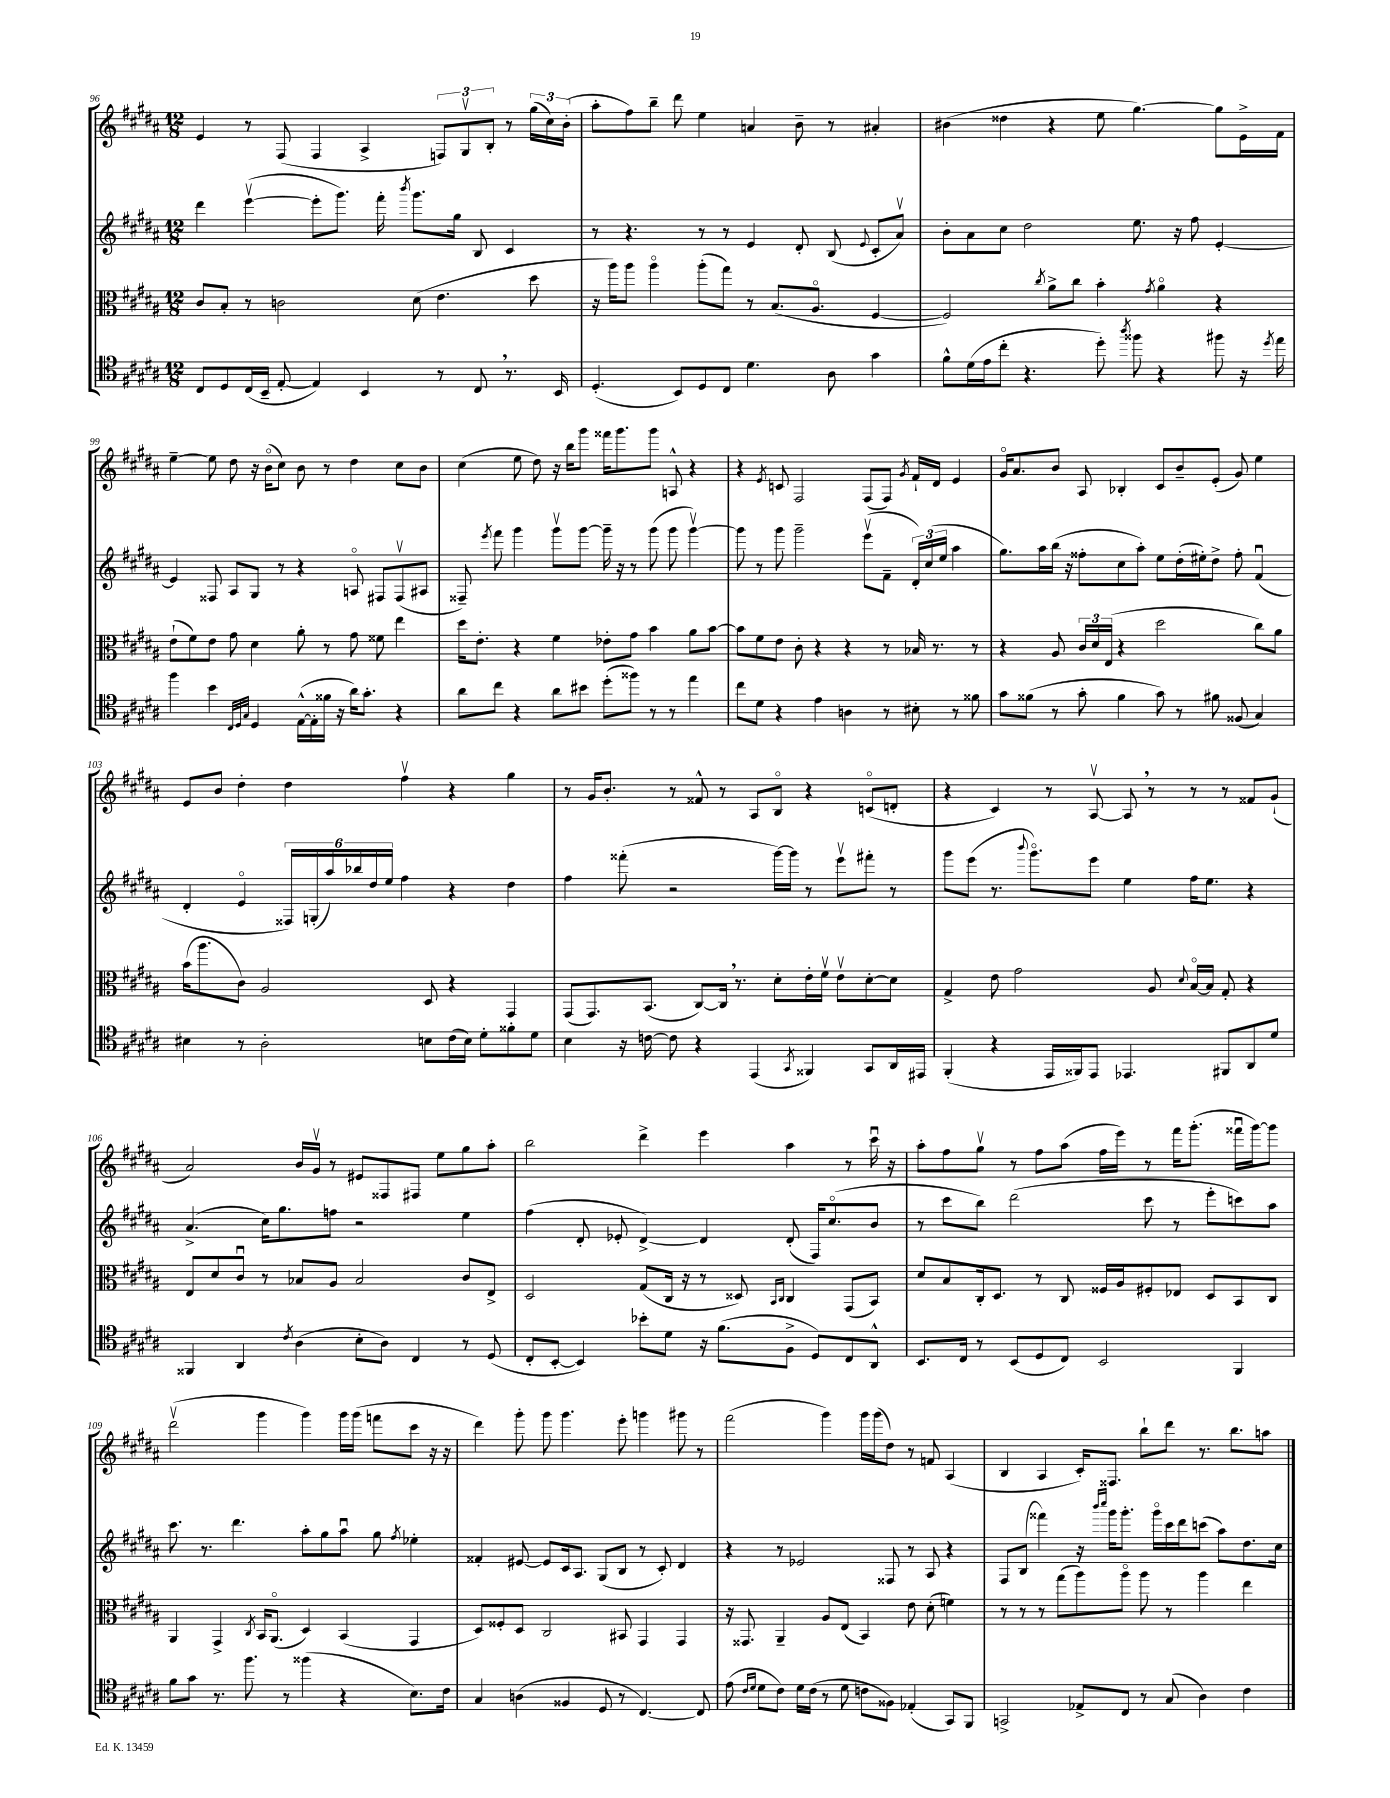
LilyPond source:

<<
\new StaffGroup <<
\new Staff = "s0" {
    \clef treble \key b \major \numericTimeSignature \time 12/8
    \autoBeamOff e'4 r8 fis8( fis4 ais4-> \tuplet 3/2 { f8[) gis8\upbow b8]-. } r8 \tuplet 3/2 { gis''16[( cis''16) b'16]-.( } |
    ais''8[-. fis''8) b''8]-- dis'''8 e''4 a'4 b'8-- r8 ais'4-. |
    bis'4( disis''4 r4 e''8 gis''4.~) gis''8[ e'16-> fis'16] |
    e''4~-- e''8 dis''8 r16 b'16[\flageolet( cis''8]) b'8 r8 dis''4 cis''8[ b'8] |
    cis''4( e''8 dis''8) r16 b''16[ gis'''8] fisis'''16[ gis'''8. gis'''8] a8-^ r4 |
    r4 \acciaccatura { e'8 } c'8 fis2 fis8[( fis8]) \acciaccatura { gis'8 } fis'16[-! dis'16] e'4 |
    gis'16[\flageolet ais'8. b'8] ais8 bes4-. cis'8[ b'8-- e'8]-.( gis'8) e''4 |
    e'8[ b'8] dis''4-. dis''4 fis''4\upbow r4 gis''4 |
    r8 gis'16[ b'8.]-. r8 fisis'8-^ r8 ais8[ b8]\flageolet r4 c'8[\flageolet( d'8]-. |
    r4 cis'4) r8 ais8~\upbow ais8 \breathe r8 r8 r8 fisis'8[ gis'8]-!( |
    ais'2) b'16[ gis'16]\upbow r8 eis'8[ fisis8 fis8] e''8[ gis''8 ais''8]-. |
    b''2 dis'''4-> e'''4 ais''4 r8 cis'''16\downbow r16 |
    ais''8[-. fis''8 gis''8]\upbow r8 fis''8[ ais''8]( fis''16[ e'''16]) r8 fis'''16[ gis'''8.]-.( fisis'''16[\downbow gis'''16~) gis'''8] |
    dis'''2\upbow( gis'''4 gis'''4) gis'''16[ gis'''16]( f'''8[ cis'''8] r16 r16 |
    dis'''4) gis'''8-. gis'''8 gis'''4. e'''8-. g'''4 gis'''8 r8 |
    fis'''2( gis'''4) gis'''16[ gis'''16( dis''8]) r8 f'8 ais4( |
    b4 ais4 cis'16[-.) fisis8.] b''8[-! dis'''8] r8. b''8.[ a''8] \bar "|." |
}
\new Staff = "s1" {
    \clef treble \key b \major \numericTimeSignature \time 12/8
    \autoBeamOff dis'''4 e'''4~\upbow( e'''8[-. gis'''8.]) fis'''16-. \acciaccatura { b'''8 } gis'''8.[ gis''16] b8 cis'4 |
    r8 r4. r8 r8 e'4 dis'8-. b8( \appoggiatura { e'8 } cis'8[-. ais'8]\upbow) |
    b'8[-. ais'8 cis''8] dis''2 e''8. r16 fis''8 e'4~-. |
    e'4 fisis8 ais8[ gis8] r8 r4 a8\flageolet fis8[ fis8\upbow( ais8] |
    fisis8--) \acciaccatura { e'''8 } fis'''8 gis'''4 gis'''8[\upbow gis'''8]~ gis'''16-- r16 r8 gis'''8( gis'''8 gis'''4~\upbow) |
    gis'''8 r8 gis'''8 gis'''2-- e'''8[\upbow( fis'8]-- \tuplet 3/2 { dis'16[-.) cis''16( e''16] } ais''4 |
    gis''8.[) ais''16 b''16]( r16 fisis''8[-. cis''8 ais''8]-.) e''8[ dis''16-.( eis''16-.) dis''8]-> fisis''8-. fis'4\downbow( |
    dis'4-. e'4\flageolet \tuplet 6/4 { fisis16[) g16-.( ais''16) bes''16 dis''16 e''16] } fis''4 r4 dis''4 |
    fis''4 fisis'''8-.( r2 gis'''16[~) gis'''16] r8 e'''8[\upbow fis'''8]-. r8 |
    gis'''8[ e'''8]( r8. \appoggiatura { b'''8 } gis'''8.[\flageolet) e'''8] e''4 fis''16[ e''8.] r4 |
    ais'4.->( cis''16[) gis''8. f''8] r2 e''4 |
    fis''4( dis'8-. ees'8-. dis'4~->) dis'4 dis'8-.( fis16[) cis''8.\flageolet( b'8] |
    r8 cis'''8[ b''8]) dis'''2( cis'''8 r8 e'''8[-. c'''8) ais''8] |
    cis'''8. r8. dis'''4. ais''8[-. gis''8 ais''8]\downbow gis''8 \acciaccatura { fis''8 } ees''4-. |
    fisis'4-. eis'8~ eis'8[ cis'16 ais8.] gis8[( b8] r8 cis'8-.) dis'4 |
    r4 r8 ees'2 fisis8 r8 ais8 r4 |
    fis8[ b8]( fisis'''4) r16 \grace { b'''16[ cis''''16] } gis'''16[ gis'''8.]-. gis'''16[\flageolet cis'''16 dis'''16 c'''8]( ais''8[) dis''8. cis''16] \bar "|." |
}
\new Staff = "s2" {
    \clef alto \key b \major \numericTimeSignature \time 12/8
    \autoBeamOff cis'8[ b8]-. r8 c'2 dis'8( e'4. dis''8 |
    r16 ais''16[) ais''8] ais''4\flageolet ais''8[-.( gis''8]) r8 b8.[( ais8.]\flageolet fis4~ |
    fis2) \acciaccatura { cis''8 } ais'8[-> cis''8] b'4-. \acciaccatura { gis'8 } ais'4\flageolet r4 |
    e'8[-!( fis'8) e'8] gis'8 dis'4 ais'8-. r8 gis'8 fisis'8 e''4 |
    dis''16[ e'8.]-. r4 fis'4 ees'8[-. gis'8] b'4 ais'8[ b'8]~ |
    b'8[ fis'8 e'8] cis'8-. r4 r4 r8 bes16 r8. r8 |
    r4 ais8 \tuplet 3/2 { cis'16[ dis'16 e16]( } r4 dis''2 cis''8[) ais'8] |
    b'16[( ais''8. cis'8]) ais2 dis8 r4 gis,4 |
    gis,8[( gis,8.) b,8.]( cis8[~) cis16] \breathe r8. dis'8[-. e'16-. fis'16]\upbow e'8[\upbow dis'8~-. dis'8] |
    gis4-> e'8 gis'2 ais8 \appoggiatura { dis'8 } b16[~\flageolet b16] gis8-. r4 |
    e8[ dis'8 cis'8]\downbow r8 bes8[ ais8] bes2 cis'8[ e8]-> |
    dis2 gis8[( cis16] r16 r8 disis8) \grace { b,16[ cis16] } cis4 gis,8[( b,8]) |
    dis'8[ b8 cis16-. dis8.] r8 cis8 fisis16[ ais16 fis8-. ees8] dis8[ b,8 cis8] |
    ais,4 gis,4-> \acciaccatura { cis8 } b,16[ ais,8.]\flageolet( dis4) b,4( gis,4 |
    dis8[) fisis8-. dis8] cis2 bis,8 gis,4 gis,4 |
    r16 gisis,8. ais,4-- ais8[ e8]( b,4) e'8 dis'8-.( f'4) |
    r8 r8 r8 gis''8[( ais''8) ais''8]\flageolet ais''8 r8 ais''4 e''4 \bar "|." |
}
\new Staff = "s3" {
    \clef tenor \key b \major \numericTimeSignature \time 12/8
    \autoBeamOff cis8[ dis8 cis16( b,16]-- e8~-. e4) b,4 r8 cis8 \breathe r8. b,16 |
    dis4.-.( b,8[) dis8 cis8] dis'4. ais8 gis'4 |
    fis'8[-^ dis'16( e'16 cis''8]-. r4. dis''8-.) \acciaccatura { ais''8 } fisis''8 r4 fis''8 r16 \acciaccatura { dis''8 } e''16 |
    fis''4 b'4 \grace { cis32[ dis32 gis32] } dis4 e16[~-^( e16-. fisis'16] r16 ais'16[) gis'8.]-. r4 |
    ais'8[ cis''8] r4 ais'8[ bis'8] dis''8[-.( fisis''8]) r8 r8 e''4 |
    cis''8[ dis'8] r4 e'4 a4 r8 bis8-. r8 fisis'8 |
    gis'8[ fisis'8]( r8 gis'8-. fisis'4 gis'8) r8 fis'8 fisis8( gis4) |
    bis4 r8 ais2-. b8[ cis'16( b16]) dis'8[-. fisis'8-. dis'8] |
    b4 r16 c'16~ c'8 r4 e,4( \acciaccatura { gis,8 } fisis,4) gis,8[ ais,16 eis,16] |
    fis,4-.( r4 e,16[ fisis,16) e,8] ees,4. fis,8[ ais,8 dis'8] |
    fisis,4 ais,4 \acciaccatura { cis'8 } ais4( b8[-. ais8]) cis4 r8 dis8( |
    cis8[-. b,8]~-. b,4) bes'8[-. dis'8] r16 fis'8.[( fis8]-> dis8[) cis8 ais,8]-^ |
    b,8.[ cis16] r8 b,8[( dis8 cis8]) b,2 fis,4 |
    fis'8[ gis'8] r8. fis''8. r8 fisis''4( r4 b8.[) cis'16] |
    gis4 a4( fisis4 dis8 r8 cis4.~) cis8 |
    e'8( \grace { cis'16[ dis'16] } dis'8[ cis'8]) dis'16[ cis'16]( r8 dis'8 c'8[ fisis8]) ees4-.( gis,8[) fis,8] |
    g,2-> ees8[-> cis8] r8 gis8( ais4) cis'4 \bar "|." |
}
>>
>>
\layout { \context { \Score currentBarNumber = #96 } }
